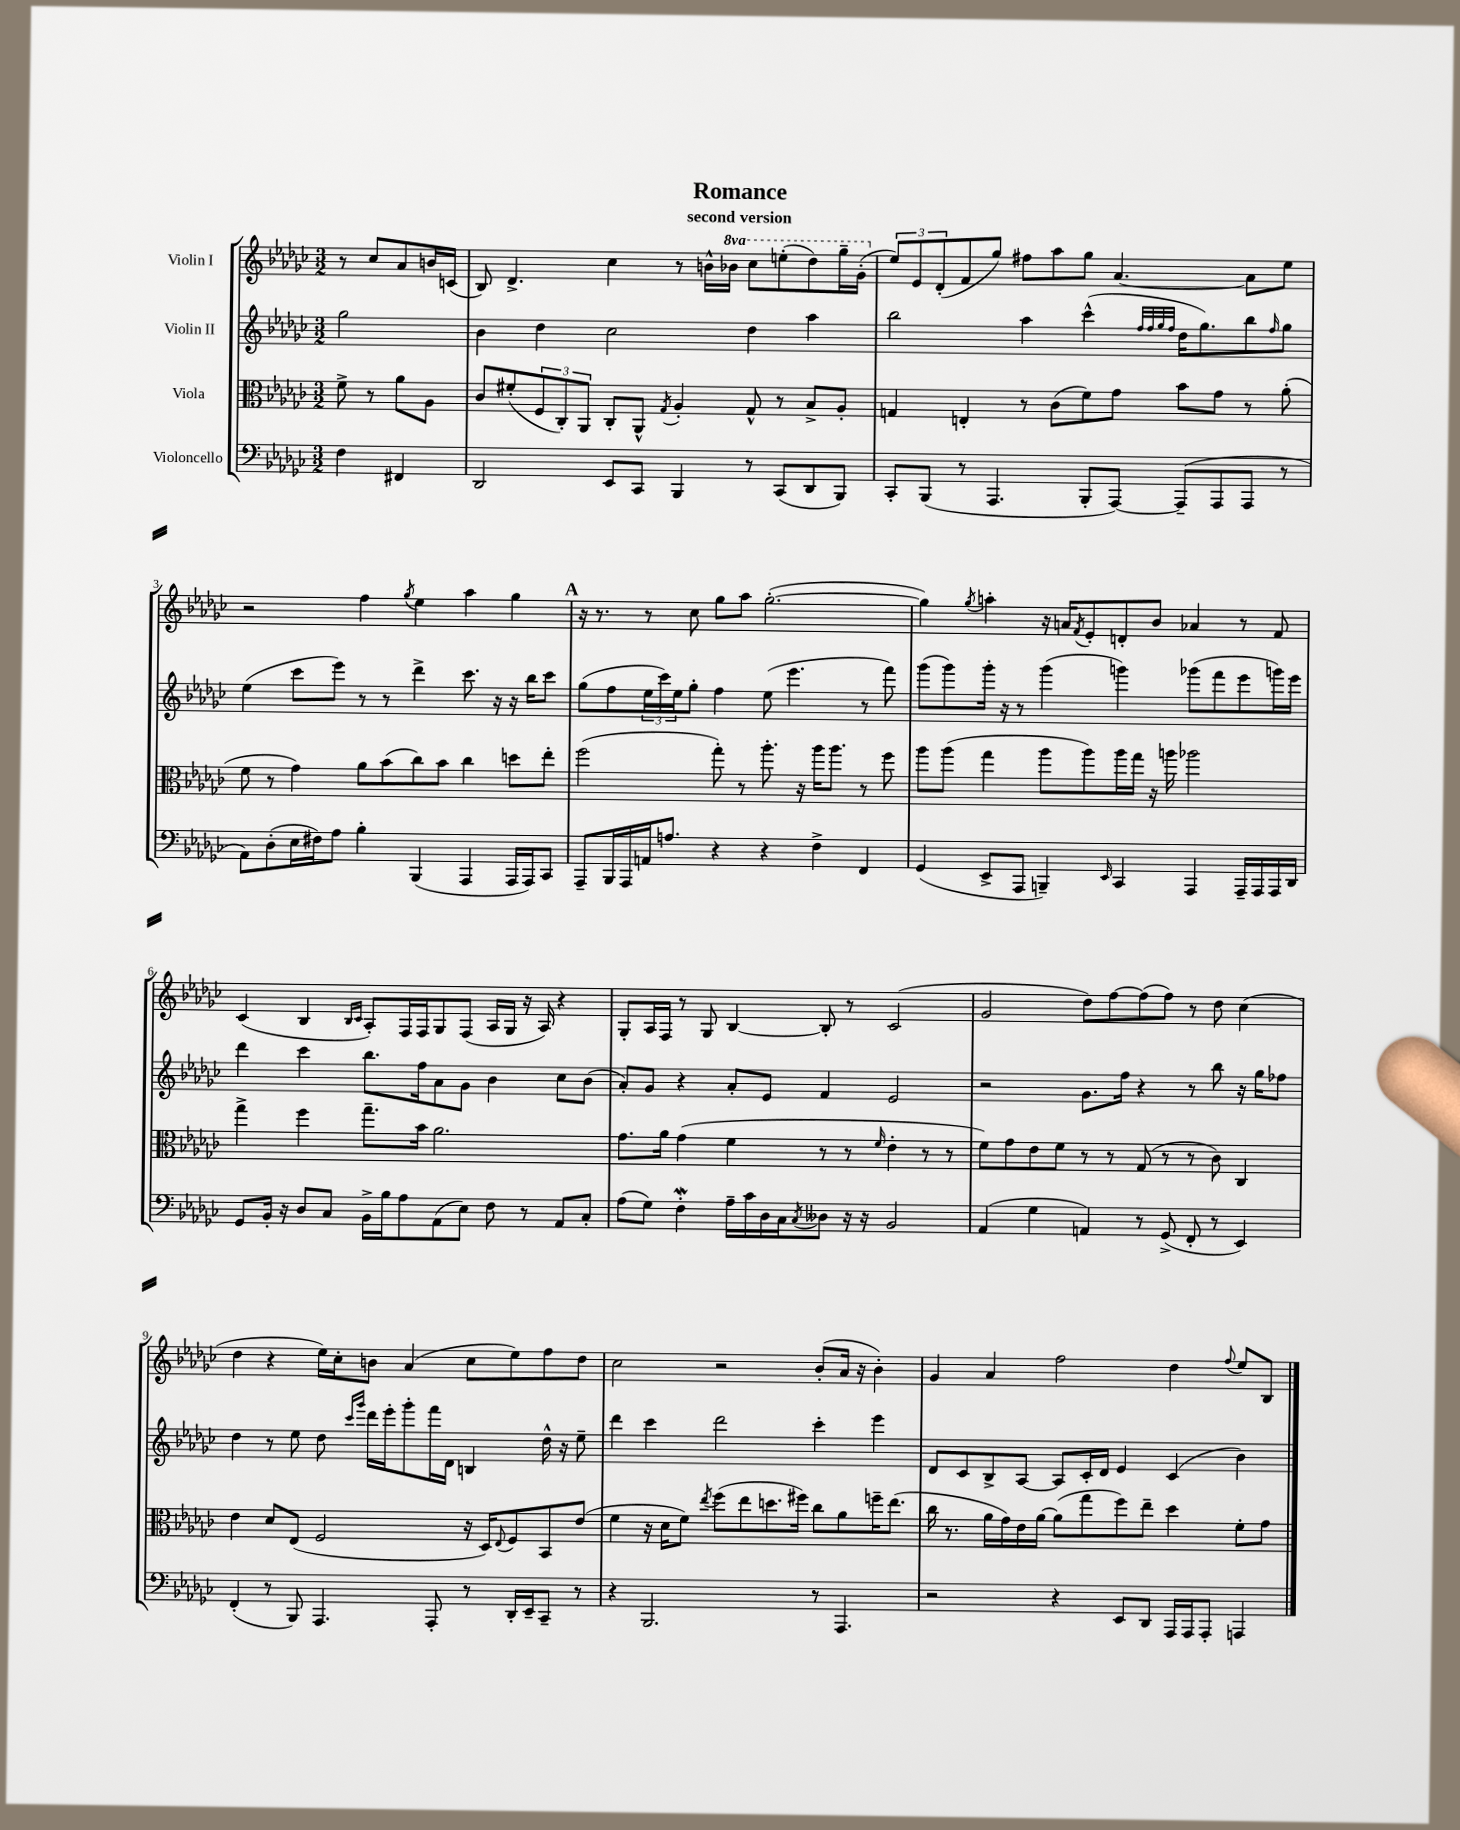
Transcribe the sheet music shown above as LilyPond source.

\header { title = "Romance" subtitle = "second version" }
<<
\new StaffGroup <<
\new Staff = "s0" \with { instrumentName = "Violin I" } {
    \clef treble \key ges \major \numericTimeSignature \time 3/2 \set Staff.ottavationMarkups = #ottavation-simple-ordinals \partial 2
    r8 ces''8 aes'8 b'16 c'16( |
    bes8) des'4.-> ces''4 r8 b'16-^ \ottava #1 bes''!16 ces'''8 e'''8-.( des'''8) ges'''16-- ges''16-.( \ottava #0 |
    \tuplet 3/2 { ees''8) ees'8 des'8-.( } f'8 ges''8) fis''8 aes''8 ges''8 aes'4.~ aes'8 ees''8 |
    r2 f''4 \acciaccatura { ges''8 } ees''4 aes''4 ges''4 |
    \mark \markup { \bold "A" } r16 r8. r8 ces''8 ges''8 aes''8 ges''2.~-.( |
    ges''4) \acciaccatura { ges''8 } a''4-. r16 a'16 \acciaccatura { f'8 } ees'8-. d'8-. bes'8 aes'4 r8 f'8 |
    ces'4( bes4 \grace { bes16 ces'16 } aes8-.) f16 f16 ges8 f8( aes16 ges16 r16 aes16) r4 |
    ges8-. aes16 f16 r8 ges8 bes4~ bes8-. r8 ces'2( |
    ges'2 des''8) f''8~ f''8( f''8) r8 des''8 ces''4( |
    des''4 r4 ees''16) ces''16-. b'8 aes'4( ces''8 ees''8) f''8 des''8 |
    ces''2 r2 bes'8-.( aes'16 r16 bes'4-.) |
    ges'4 aes'4 f''2 des''4 \appoggiatura { f''8 } ees''8 bes8 \bar "|." |
}
\new Staff = "s1" \with { instrumentName = "Violin II" } {
    \clef treble \key ges \major \numericTimeSignature \time 3/2 \partial 2
    ges''2 |
    bes'4 des''4 ces''2 des''4 aes''4 |
    bes''2 aes''4 ces'''4-^( \grace { f''32 f''32 ges''32 f''32 } des''16 ges''8.) bes''8 \grace { f''16 } ges''8 |
    ees''4( ces'''8 ees'''8) r8 r8 des'''4-> ces'''8. r16 r16 bes''16 ces'''8 |
    \mark \markup { \bold "A" } ges''8( f''8 \tuplet 3/2 { ees''16 ces'''16) ees''16 } ges''8-. f''4 ees''8( ees'''4. r8 f'''8) |
    ges'''8( ges'''8) ges'''16-. r16 r8 ges'''4( g'''4) ges'''8( f'''8 ees'''8 g'''16) ees'''16 |
    des'''4 ces'''4 bes''8. f''16 aes'8 ges'8 bes'4 ces''8 bes'8( |
    aes'8-.) ges'8 r4 aes'8-. ees'8 f'4 ees'2 |
    r2 ges'8. f''16 r4 r8 bes''8 r16 ges''16 fes''8 |
    des''4 r8 ees''8 des''8 \grace { ces'''16 ges'''16 } des'''16 ees'''16-. ges'''8-. f'''16 des'16 b4 des''16-^ r16 ees''8-- |
    des'''4 ces'''4 des'''2 ces'''4-. ees'''4 |
    des'8 ces'8 bes8-> aes8~ aes8 ces'16-. des'16 ees'4 ces'4( bes'4) \bar "|." |
}
\new Staff = "s2" \with { instrumentName = "Viola" } {
    \clef alto \key ges \major \numericTimeSignature \time 3/2 \partial 2
    f'8-> r8 aes'8 aes8 |
    ces'8 fis'8-.( \tuplet 3/2 { f8 ces8-.) aes,8 } ces8-. aes,8-^ \acciaccatura { ges8 } aes4-. ges8-^ r8 bes8-> aes8-. |
    g4 e4-. r8 ces'8( f'8) ges'8 bes'8 ges'8 r8 aes'8-.( |
    f'8 r8 ges'4) aes'8 bes'8( ces''8) bes'8 ces''4 d''8 ees''8-. |
    \mark \markup { \bold "A" } f''2( ges''8-.) r8 aes''8.-. r16 aes''16 aes''8. r8 f''8 |
    aes''8 aes''8( ges''4 aes''8 aes''8) aes''16 ges''16 r16 a''16 aes''2 |
    ges''4-> f''4 ges''8.-- bes'16 aes'2. |
    ges'8. aes'16 ges'4( f'4 r8 r8 \grace { f'16 } ees'4-. r8 r8 |
    f'8) ges'8 ees'8 f'8 r8 r8 ges8( r8 r8 ces'8) ces4 |
    ees'4 des'8 ees8( f2 r16 des16) \appoggiatura { ees8 } f8 bes,8 ees'8( |
    f'4 r16 des'16 f'8) \acciaccatura { ees''8 } f''8( ees''8 d''8. fis''16) ces''8 aes'8 f''16-- ees''8.( |
    ces''16 r8. aes'16 ges'16) ees'16 aes'16~ aes'8( ges''8 f''8) ees''8-- des''4 f'8-. ges'8 \bar "|." |
}
\new Staff = "s3" \with { instrumentName = "Violoncello" } {
    \clef bass \key ges \major \numericTimeSignature \time 3/2 \partial 2
    f4 fis,4 |
    des,2 ees,8 ces,8 bes,,4 r8 ces,8( des,8 bes,,8) |
    ces,8-. bes,,8( r8 aes,,4. bes,,8-. aes,,8~) aes,,8--( aes,,8 aes,,8 r8 |
    aes,8) des8-.( ees16 fis16) aes8 bes4-. bes,,4( aes,,4 aes,,16 aes,,16) ces,8 |
    \mark \markup { \bold "A" } aes,,8-- bes,,16 aes,,16 a,16 a8. r4 r4 f4-> f,4 |
    ges,4( ees,8-> aes,,8 b,,4--) \grace { ees,16 } ces,4 aes,,4 aes,,16-- aes,,16 aes,,16 des,16 |
    ges,8 bes,16-. r16 des8 ces8 bes,16-> bes16 aes8 aes,8( ees8) f8 r8 aes,8 ces8-. |
    aes8( ges8) f4-.\mordent aes16-- ces'16 des16 ces16 \acciaccatura { ces8 } deses8 r16 r16 bes,2 |
    aes,4( ges4 a,4) r8 ges,8->( f,8-. r8 ees,4) |
    f,4-.( r8 bes,,8) aes,,4. aes,,8-. r8 des,16-. ees,16-- ces,8-- r8 |
    r4 bes,,2. r8 aes,,4. |
    r2 r4 ees,8 des,8 aes,,16 aes,,16 aes,,8-. a,,4 \bar "|." |
}
>>
>>
